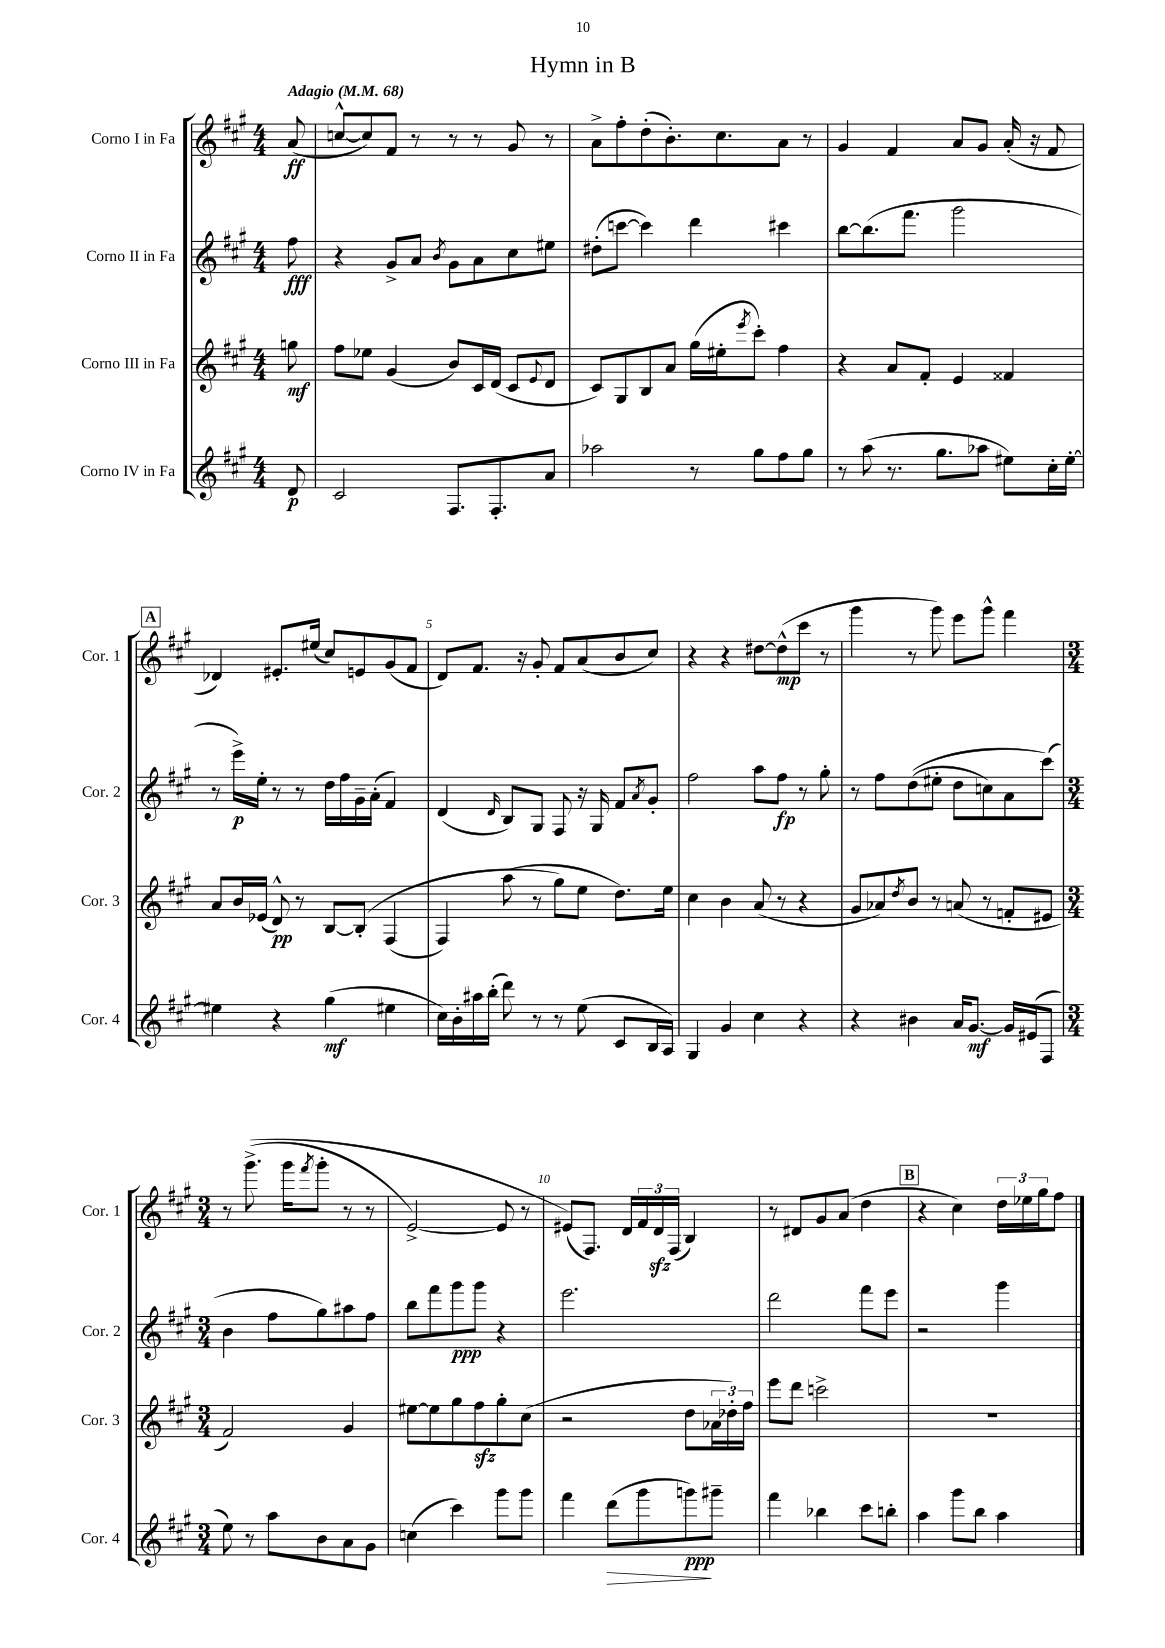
\header { title = "Hymn in B" }
<<
\new StaffGroup <<
\new Staff = "s0" \with { instrumentName = "Corno I in Fa" shortInstrumentName = "Cor. 1" } {
    \clef treble \key a \major \numericTimeSignature \time 4/4 \partial 8 \tempo "Adagio" 4 = 68
    a'8\ff( |
    c''8~-^ c''8) fis'8 r8 r8 r8 gis'8 r8 |
    a'8-> fis''8-. d''8-.( b'8.-.) cis''8. a'8 r8 |
    gis'4 fis'4 a'8 gis'8 a'16-.( r16 fis'8 |
    \mark \markup { \box "A" } des'4) eis'8.-. eis''16( cis''8) e'8 gis'8( fis'8 |
    d'8) fis'8. r16 gis'8-. fis'8 a'8( b'8 cis''8) |
    r4 r4 dis''8~ dis''8-^\mp( cis'''8 r8 |
    gis'''4 r8 gis'''8) e'''8 gis'''8-^ fis'''4 |
    \numericTimeSignature \time 3/4 r8 gis'''8.->(\( gis'''16 \acciaccatura { fis'''8 } gis'''8-. r8 r8 |
    e'2~->) e'8 r8 |
    eis'8(\) fis8.) d'16 \tuplet 3/2 { fis'16 d'16\sfz fis16( } b4) |
    r8 dis'8 gis'8 a'8( d''4 |
    \mark \markup { \box "B" } r4 cis''4) \tuplet 3/2 { d''16 ees''16 gis''16 } fis''8 \bar "|." |
}
\new Staff = "s1" \with { instrumentName = "Corno II in Fa" shortInstrumentName = "Cor. 2" } {
    \clef treble \key a \major \numericTimeSignature \time 4/4 \partial 8
    fis''8\fff |
    r4 gis'8-> a'8 \acciaccatura { b'8 } gis'8 a'8 cis''8 eis''8 |
    dis''8-.( c'''8~ c'''4) d'''4 cis'''4 |
    b''8~ b''8.( fis'''8. gis'''2 |
    \mark \markup { \box "A" } r8 e'''16->\p) e''16-. r8 r8 d''16 fis''16 gis'16-- a'16-.( fis'4) |
    d'4( \grace { d'16 } b8) gis8 fis8 r16 gis16 fis'8 \acciaccatura { a'8 } gis'8-. |
    fis''2 a''8 fis''8\fp r8 gis''8-. |
    r8 fis''8 d''8(\( eis''8-. d''8 c''8) a'8 cis'''8(\) |
    \numericTimeSignature \time 3/4 b'4 fis''8 gis''8) ais''8 fis''8 |
    b''8 fis'''8 gis'''8\ppp gis'''8 r4 |
    e'''2. |
    d'''2 fis'''8 e'''8 |
    \mark \markup { \box "B" } r2 gis'''4 \bar "|." |
}
\new Staff = "s2" \with { instrumentName = "Corno III in Fa" shortInstrumentName = "Cor. 3" } {
    \clef treble \key a \major \numericTimeSignature \time 4/4 \partial 8
    g''8\mf |
    fis''8 ees''8 gis'4( b'8) cis'16 d'16( cis'8 \appoggiatura { e'8 } d'8 |
    cis'8) gis8 b8 a'8 gis''16( eis''16-. \acciaccatura { e'''8 } cis'''8-.) fis''4 |
    r4 a'8 fis'8-. e'4 fisis'4 |
    \mark \markup { \box "A" } a'8 b'16 ees'16( d'8-^\pp) r8 b8~ b8-.\( fis4( |
    fis4) a''8( r8 gis''8\) e''8 d''8.) e''16 |
    cis''4 b'4 a'8( r8 r4 |
    gis'8 aes'8) \acciaccatura { d''8 } b'8 r8 a'8( r8 f'8-. eis'8 |
    \numericTimeSignature \time 3/4 fis'2) gis'4 |
    eis''8~ eis''8 gis''8 fis''8\sfz gis''8-. cis''8( |
    r2 d''8 \tuplet 3/2 { aes'16 des''16-.) fis''16 } |
    e'''8 d'''8 c'''2-> |
    \mark \markup { \box "B" } R2. \bar "|." |
}
\new Staff = "s3" \with { instrumentName = "Corno IV in Fa" shortInstrumentName = "Cor. 4" } {
    \clef treble \key a \major \numericTimeSignature \time 4/4 \partial 8
    d'8\p |
    cis'2 fis8. fis8.-. a'8 |
    aes''2 r8 gis''8 fis''8 gis''8 |
    r8 a''8( r8. gis''8. aes''8 eis''8) cis''16-. eis''16~-. |
    \mark \markup { \box "A" } eis''4 r4 gis''4\mf( eis''4 |
    cis''16) b'16-. ais''16 b''16-.( d'''8) r8 r8 e''8( cis'8 b16 a16) |
    gis4 gis'4 cis''4 r4 |
    r4 bis'4 a'16 gis'8.~\mf gis'16 eis'16( fis8 |
    \numericTimeSignature \time 3/4 e''8) r8 a''8 b'8 a'8 gis'8 |
    c''4( cis'''4) gis'''8 gis'''8 |
    fis'''4 d'''8\>( gis'''8 g'''8\ppp\!) gis'''8-- |
    fis'''4 bes''4 cis'''8 b''8-. |
    \mark \markup { \box "B" } a''4 gis'''8 b''8 a''4 \bar "|." |
}
>>
>>
\layout { \context { \Score \override BarNumber.break-visibility = ##(#f #t #t) barNumberVisibility = #(every-nth-bar-number-visible 5) } }
